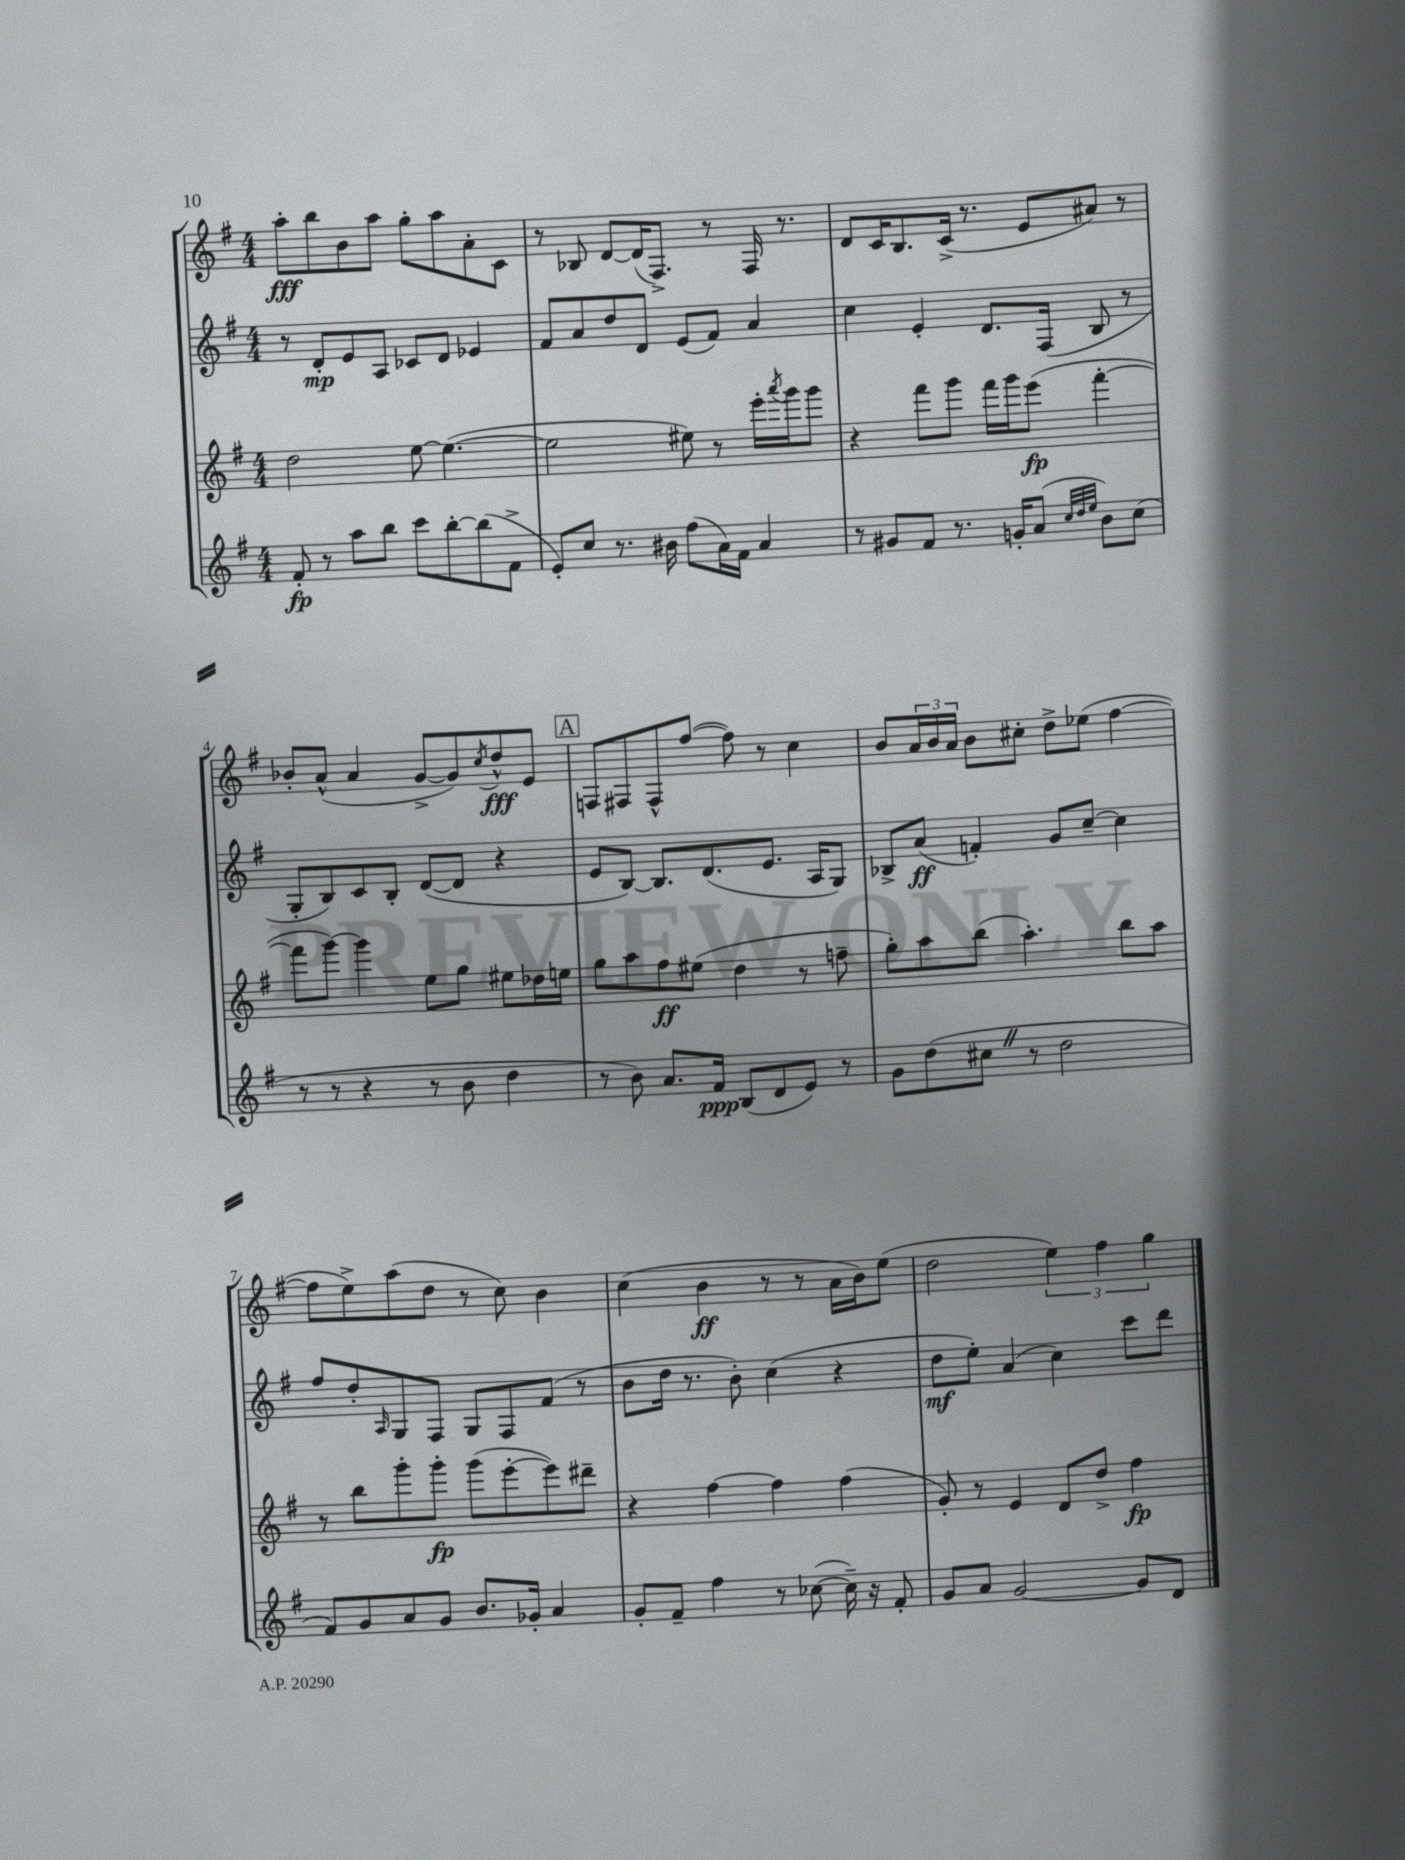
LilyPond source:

<<
\new StaffGroup <<
\new Staff = "s0" {
    \clef treble \key g \major \numericTimeSignature \time 4/4
    a''8-.\fff b''8 b'8 a''8 g''8-. a''8 a'8-. c'8 |
    r8 bes8 d'8~ d'16( fis8.->) r8 fis16 r8. |
    d'8 c'16 b8. c'16->( r8. e'8 ais'8) r8 |
    bes'8-. a'8-^( a'4 g'8~-> g'8) \acciaccatura { c''8 } d''8-^\fff e'8 |
    \mark \markup { \box "A" } f8 fis8 fis8-^ fis''8~( fis''8) r8 c''4 |
    b'8 \tuplet 3/2 { a'16 b'16 a'16 } b'8 cis''8-. d''8-> ees''8( fis''4~ |
    fis''8 e''8->) a''8( d''8 r8 c''8) b'4 |
    c''4( b'4\ff r8 r8 a'16 b'16) e''8( |
    d''2 \tuplet 3/2 { e''4) fis''4 g''4 } \bar "|." |
}
\new Staff = "s1" {
    \clef treble \key g \major \numericTimeSignature \time 4/4
    r8 d'8-.\mp e'8 a8 ces'8 d'8 ees'4 |
    fis'8 a'8 d''8 d'8 e'8( fis'8) a'4 |
    c''4 e'4-. d'8. fis16( b8 r8 |
    g8-. b8) c'8 b8-. d'8~( d'8 r4 |
    \mark \markup { \box "A" } e'8 b8~) b8. d'8.( e'8. a16 g8) |
    bes8-> a'8\ff( f'4-.) g'8 c''8~-- c''4 |
    fis''8 d''8-. \grace { a16 } g8 fis8 g8 fis8 fis'8( r8 |
    b'8 d''16 r8. b'8-.) c''4( r4 |
    d''8\mf e''8-.) a'4( c''4) c'''8 d'''8 \bar "|." |
}
\new Staff = "s2" {
    \clef treble \key g \major \numericTimeSignature \time 4/4
    d''2 e''8~ e''4.~( |
    e''2 eis''8) r8 e'''16-. \acciaccatura { a'''8 } g'''16 g'''8 |
    r4 fis'''8 g'''8 fis'''16 g'''16 e'''8\fp( fis'''4~-. |
    fis'''8 g'''8~) g'''4 e''8 g''8 eis''8 des''16 e''16 |
    \mark \markup { \box "A" } g''8 a''8 fis''8\ff eis''8( d''4 r8 f''8-- |
    g''8-.) a''8 b''8( a''4.-.) b''8 a''8 |
    r8 b''8 g'''8-. g'''8-.\fp g'''8( e'''8~-. e'''8) dis'''8-- |
    r4 fis''4~ fis''4 fis''4( |
    g'8-.) r8 e'4 d'8 d''8-> fis''4\fp \bar "|." |
}
\new Staff = "s3" {
    \clef treble \key g \major \numericTimeSignature \time 4/4
    fis'8-.\fp r8 a''8 b''8 c'''8 b''8~-. b''8( fis'8-> |
    e'8-.) c''8 r8. bis'16 fis''8( a'16) fis'16 a'4 |
    r8 gis'8 fis'8 r8. g'16-. a'8( \grace { c''32 d''32 e''32 } b'8) c''8( |
    r8 r8 r4 r8 b'8 d''4 |
    \mark \markup { \box "A" } r8 b'8) a'8. fis'16\ppp b8( d'8 e'8) r8 |
    g'8 d''8( cis''8 \once \override BreathingSign.text = \markup { \musicglyph "scripts.caesura.straight" } \breathe r8 d''2 |
    fis'8) g'8 a'8 g'8 b'8. ges'16-. a'4 |
    g'8-. fis'8-- fis''4 r8 ces''8~( ces''16--) r16 fis'8-. |
    g'8 a'8 g'2~ g'8 d'8 \bar "|." |
}
>>
>>
